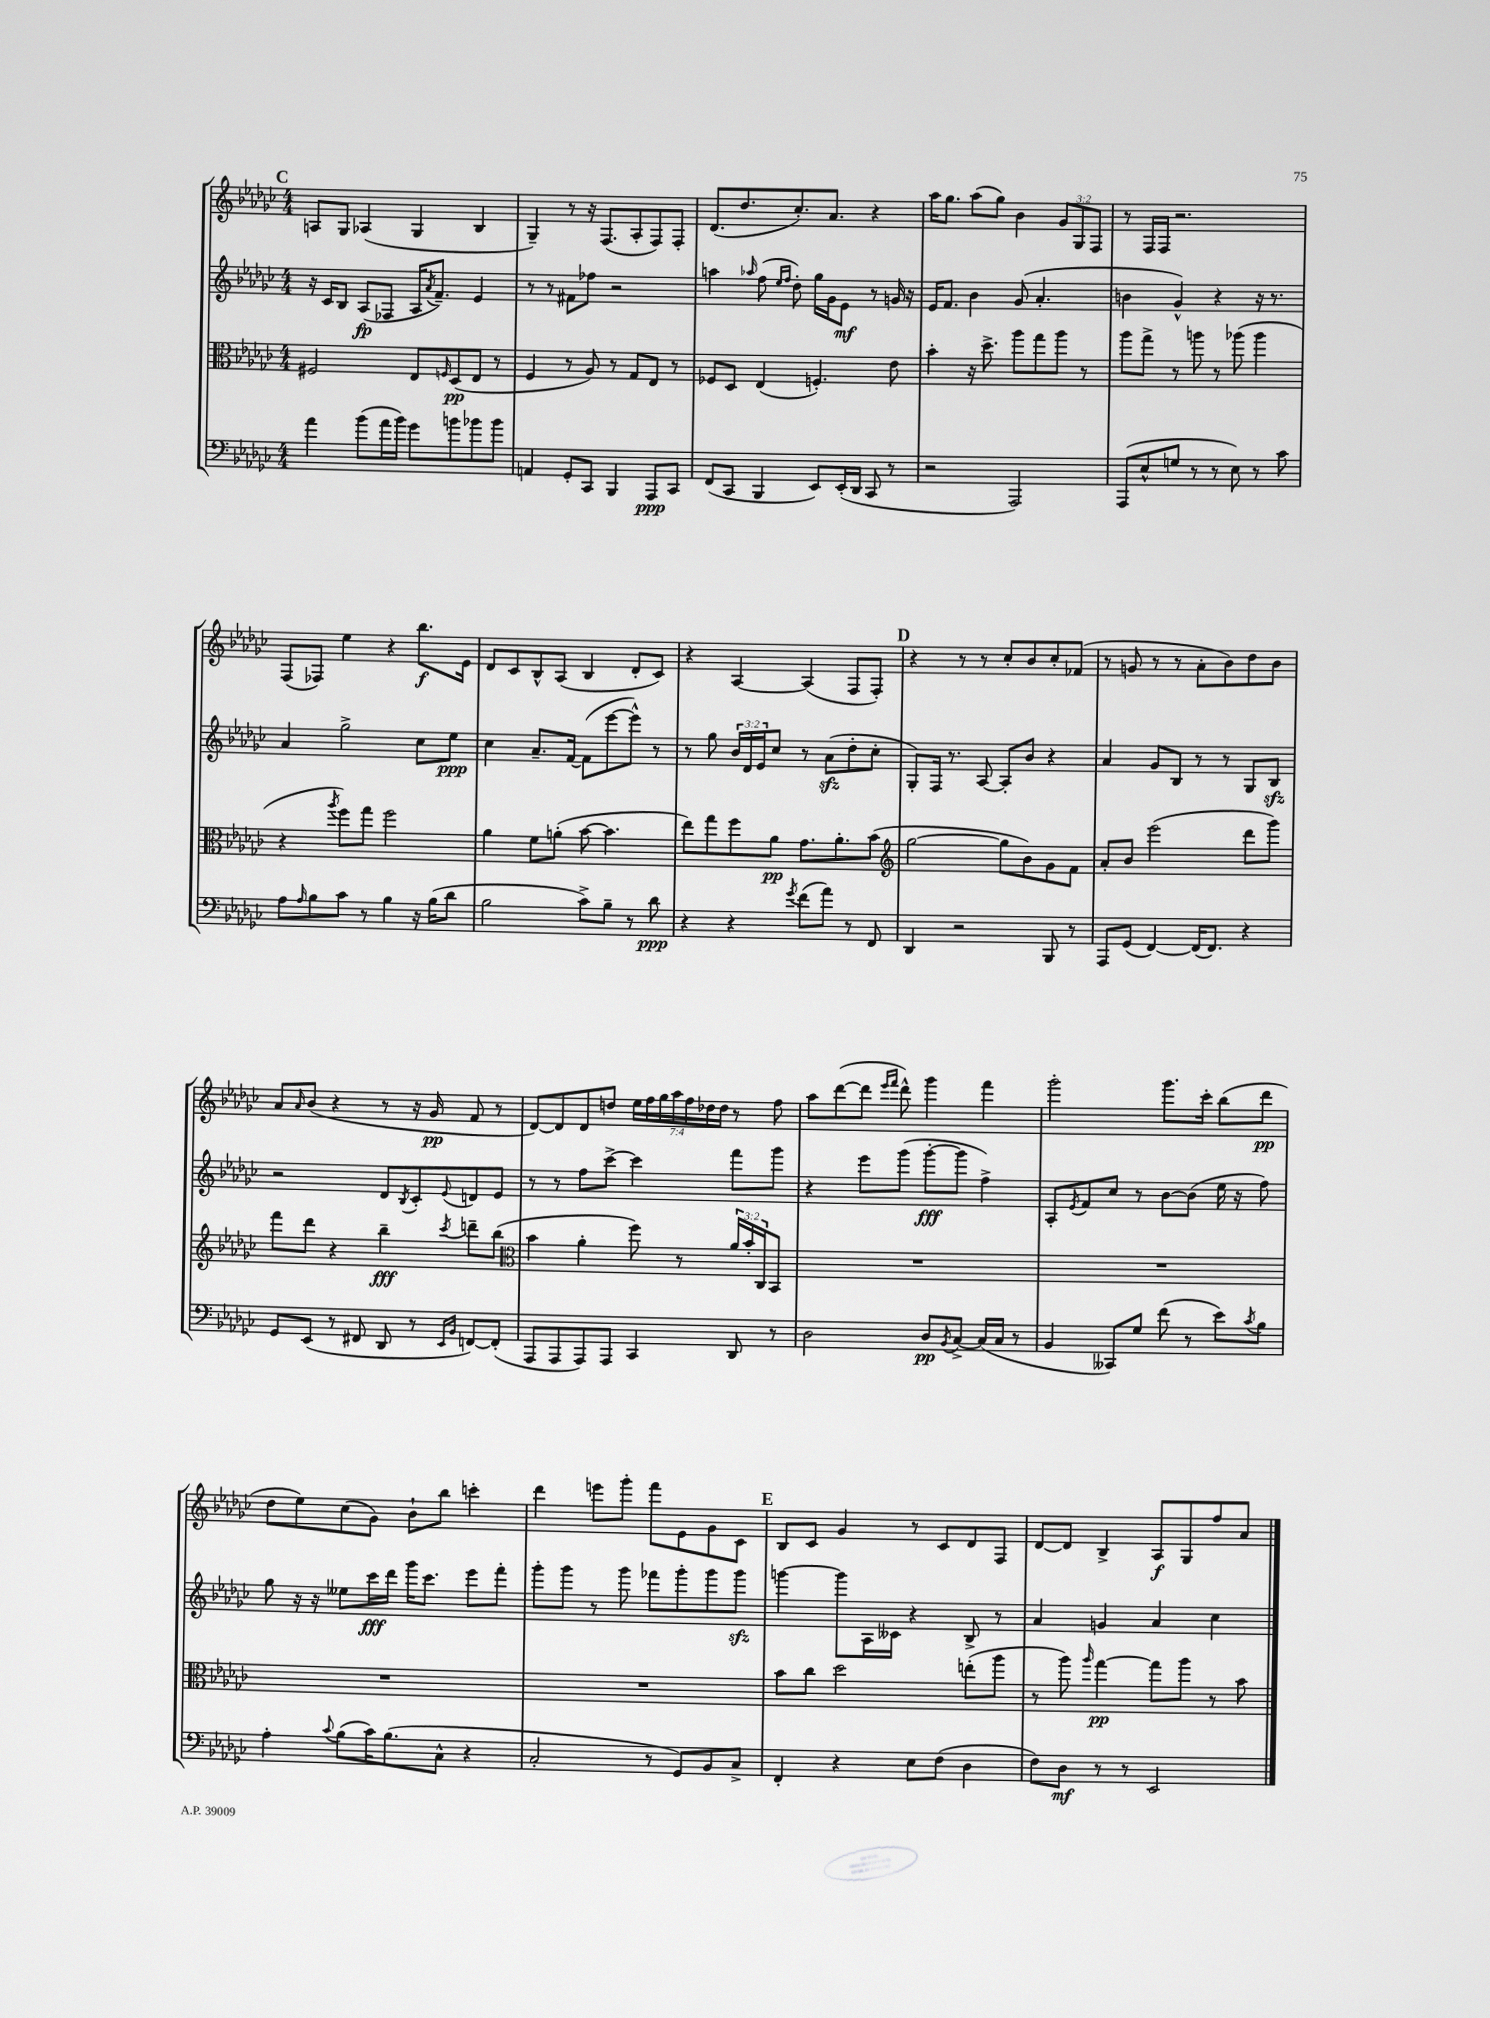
<<
\new StaffGroup <<
\new Staff = "s0" {
    \clef treble \key ges \major \numericTimeSignature \time 4/4 \override Staff.TupletNumber.text = #tuplet-number::calc-fraction-text
    \mark \markup { \bold "C" } a8 ges8 aes4( ges4 bes4 |
    ges4--) r8 r16 f8.( aes8-. f8) f8-. |
    des'8.( des''8. ces''8.-.) aes'8. r4 |
    aes''16 ges''8. aes''8( ges''8) bes'4 \tuplet 3/2 { ges'8 ges8 f8 } |
    r8 f16 f16 r2. |
    f8( fes8) ees''4 r4 bes''8.\f ees'16 |
    des'8 ces'8 bes8-^ aes8( bes4 des'8-. ces'8) |
    r4 aes4~ aes4( f8 f8-.) |
    \mark \markup { \bold "D" } r4 r8 r8 ces''8-. bes'8 ces''8-. fes'8( |
    r8 g'8 r8 r8 aes'8-. bes'8) des''8 bes'8 |
    aes'8 \grace { aes'16 } bes'8( r4 r8 r16 ges'16\pp f'8 r8 |
    des'8~) des'8 des'8 d''8 \tuplet 7/4 { ees''16 f''16 ges''16 aes''16 f''16 des''16 des''16 } r8 f''8 |
    aes''8 des'''8~( des'''8 \grace { ees'''16 f'''16 } des'''8-^) ges'''4 f'''4 |
    ges'''2-. ges'''8. ces'''16-. bes''8( des'''8\pp |
    des''8 ees''8) ces''8( ges'8) bes'8-! bes''8 c'''4-. |
    des'''4 e'''8 ges'''8-. f'''8 ees'8 ges'8 ces'8 |
    \mark \markup { \bold "E" } bes8 ces'8 ges'4 r8 ces'8 des'8 f8 |
    des'8~ des'8 bes4-> aes8\f ges8 f''8 aes'8 \bar "|." |
}
\new Staff = "s1" {
    \clef treble \key ges \major \numericTimeSignature \time 4/4 \override Staff.TupletNumber.text = #tuplet-number::calc-fraction-text
    \mark \markup { \bold "C" } r16 ces'16 bes8 aes8\fp( fes8 aes16 \acciaccatura { aes'8 } f'8.--) ees'4 |
    r8 r8 fis'8 fes''8 r2 |
    a''4 \grace { aes''16 } f''8( \grace { ees''16 f''16 } des''8-.) ges''16 ges'16 ees'8\mf r8 g'16 r16 |
    ees'16 f'8. bes'4 ges'8( aes'4.-. |
    b'4 ges'4-^) r4 r16 r8. |
    aes'4 ges''2-> ces''8 ees''8\ppp |
    ces''4 aes'8.-- f'16~ f'8( ees'''8~ ees'''8-^) r8 |
    r8 ges''8 \tuplet 3/2 { bes'16 des'16 ees'16 } ces''8 r8 aes'8\sfz( des''8-. ces''8-. |
    \mark \markup { \bold "D" } ges8-.) f16 r8. aes8~ aes8-. bes'8 r4 |
    aes'4 ges'8 bes8 r8 r8 ges8 bes8\sfz |
    r2 des'8 \acciaccatura { bes8 } ces'8-. \appoggiatura { ees'8 } d'8 ees'8 |
    r8 r8 f''8 ces'''8~-> ces'''4 f'''8 ges'''8 |
    r4 ees'''8 ges'''8( ges'''8~-.\fff ges'''8 f''4->) |
    aes8-. \acciaccatura { ees'8 } f'8 ces''8 r8 bes'8~ bes'8( ees''16 r16 f''8) |
    ges''8 r16 r16 eeses''8 ces'''16\fff des'''16 ges'''16 ces'''8. ees'''8 f'''8-. |
    ges'''8-. ges'''8 r8 ges'''8 fes'''8 ges'''8-. ges'''8 ges'''8\sfz |
    \mark \markup { \bold "E" } g'''4~ g'''8 aes16 ceses'16 r4 bes8-> r8 |
    aes'4 g'4 aes'4 ces''4 \bar "|." |
}
\new Staff = "s2" {
    \clef alto \key ges \major \numericTimeSignature \time 4/4 \override Staff.TupletNumber.text = #tuplet-number::calc-fraction-text
    \mark \markup { \bold "C" } fis2 ees8 \grace { f16 } des8\pp( ees8 r8 |
    f4 r8 aes8) r8 ges8 ees8 r8 |
    fes8 des8 ees4( f4.-.) ees'8 |
    bes'4-. r16 des''8.-> aes''8 ges''8 aes''8 r8 |
    aes''8 ges''8-> r8 a''8 r8 aes''8( aes''4 |
    r4 \acciaccatura { aes''8 } f''8) ges''8 f''2 |
    aes'4 f'8 a'8-.( bes'8~ bes'4. |
    ees''8) ges''8 f''8 aes'8\pp ges'8. aes'8.-. bes'8( |
    \mark \markup { \bold "D" } \clef treble ges''2~ ges''8 bes'8) ges'8 f'8 |
    aes'8-. bes'8 ees'''2( des'''8 ges'''8) |
    f'''8 des'''8 r4 bes''4--\fff \acciaccatura { ces'''8 } d'''8-- bes''8( |
    \clef alto bes'4 aes'4-. f''8) r8 \tuplet 3/2 { aes'16 bes'16-. ces16 } bes,8 |
    R1 |
    R1 |
    R1 |
    R1 |
    \mark \markup { \bold "E" } bes'8 ces''8 des''2 e''8-.( aes''8 |
    r8 aes''8) \grace { aes''16 } ges''4~\pp ges''8 aes''8 r8 bes'8 \bar "|." |
}
\new Staff = "s3" {
    \clef bass \key ges \major \numericTimeSignature \time 4/4
    \mark \markup { \bold "C" } aes'4 bes'8( aes'16 bes'16) ges'8 b'8 bes'8 bes'8 |
    a,4 ges,8-. ces,8 bes,,4 aes,,8\ppp ces,8 |
    f,8( ces,8 bes,,4 ees,8) ees,16-.( des,16 ces,8 r8 |
    r2 aes,,2) |
    aes,,8( ees8-^ g8 r8 r8 ees8) r8 ces'8 |
    aes8 \grace { aes16 } bes8 ces'8 r8 bes4 r16 bes16( des'8 |
    bes2 ces'8->) bes8-- r8 des'8\ppp |
    r4 r4 \acciaccatura { ges'8 } f'8( aes'8) r8 f,8 |
    \mark \markup { \bold "D" } des,4 r2 bes,,8 r8 |
    aes,,8 ges,8( f,4~) f,16( f,8.) r4 |
    ges,8 ees,8( r8 fis,8 des,8 r8 \grace { ees,16 bes,16 } f,8~) f,8-.( |
    aes,,8 aes,,8 aes,,8) aes,,8 ces,4 des,8 r8 |
    des2 des8\pp \acciaccatura { bes,8 } ces8~-> ces16( ces16 r8 |
    bes,4 ceses,8) ges8 f'8( r8 ees'8) \acciaccatura { ces'8 } bes8 |
    aes4-. \appoggiatura { ces'8 } bes8( ces'16) bes8.( ces8-^ r4 |
    ces2-. r8 ges,8) bes,8 ces8-> |
    \mark \markup { \bold "E" } f,4-. r4 ees8 f8( des4 |
    f8) des8\mf r8 r8 ees,2 \bar "|." |
}
>>
>>
\layout { \context { \Score \remove "Bar_number_engraver" } }
